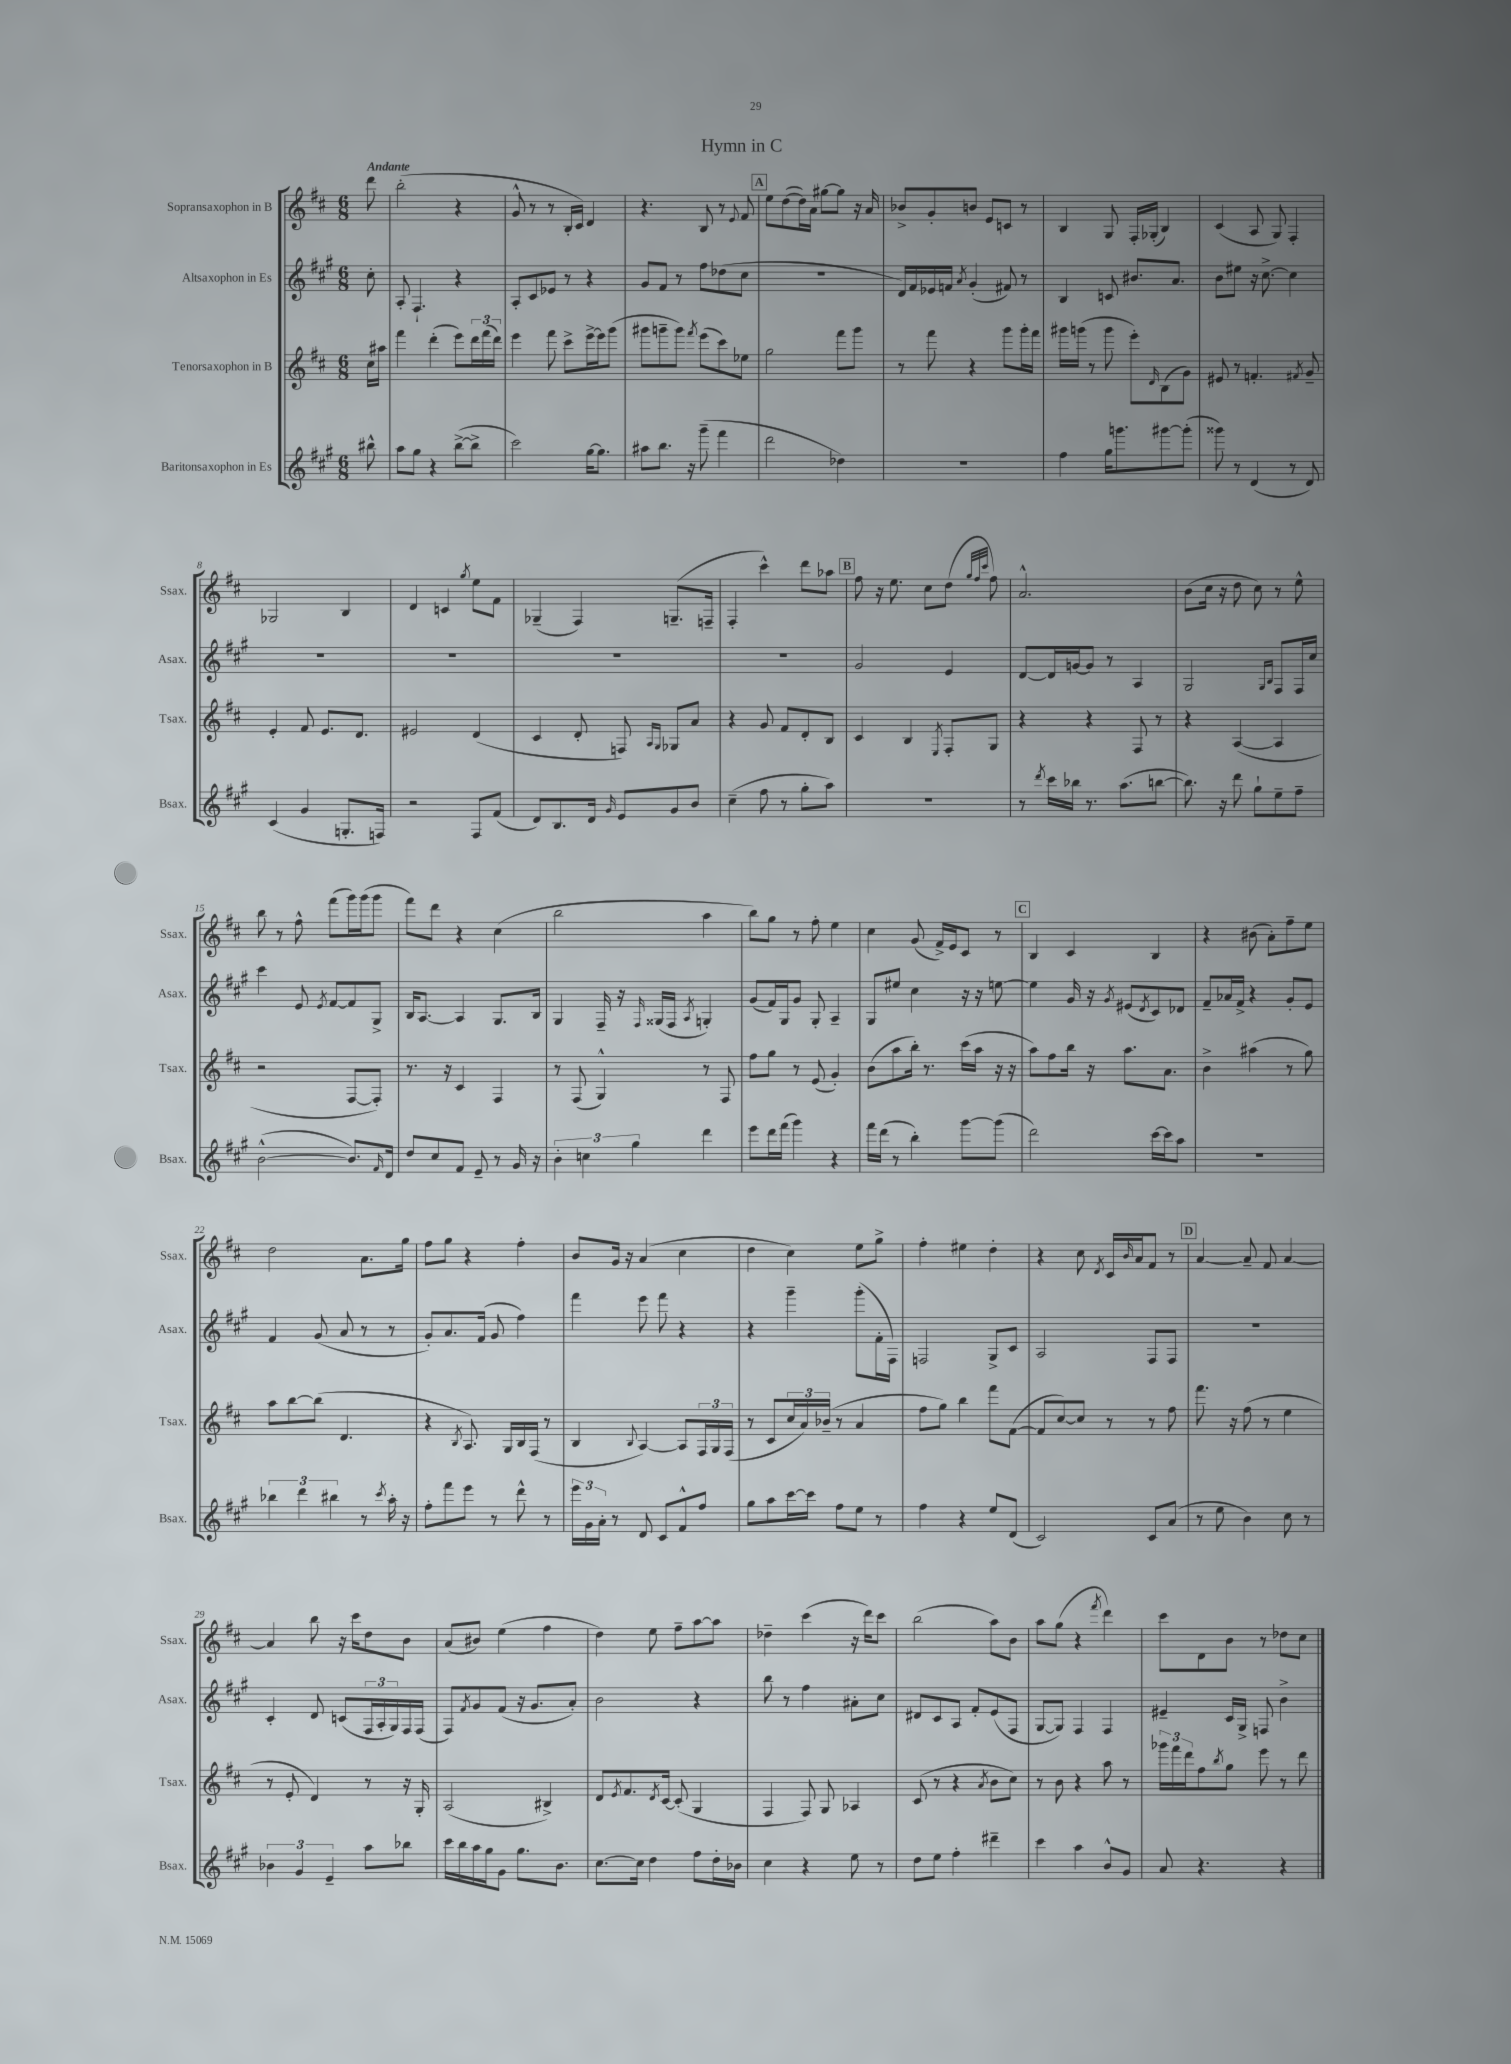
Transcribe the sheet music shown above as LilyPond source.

\header { title = "Hymn in C" }
<<
\new StaffGroup <<
\new Staff = "s0" \with { instrumentName = "Sopransaxophon in B" shortInstrumentName = "Ssax." } {
    \clef treble \key d \major \numericTimeSignature \time 6/8 \partial 8 \tempo "Andante"
    d'''8 |
    b''2-.( r4 |
    g'8-^ r8 r8 b16-. cis'16) d'4 |
    r4. b8 r8 \appoggiatura { e'8 } fis'8 |
    \mark \markup { \box "A" } e''8 d''8~( d''16) a'16 gis''8~ gis''8 r16 a'16 |
    bes'8-> g'8-. b'8 e'8 c'8 r8 |
    b4 g8 fis16-. ges16-.( b4) |
    cis'4( a8 g8) fis4-. |
    ges2 b4 |
    d'4 c'4 \acciaccatura { g''8 } e''8 fis'8 |
    ges4--( fis4) g8.--( f16-- |
    fis4-. cis'''4-^) d'''8 aes''8 |
    \mark \markup { \box "B" } fis''8 r16 e''8. cis''8 d''8( \grace { g''32 fis''32 cis'''32 } fis''8) |
    a'2.-^ |
    b'8( cis''16 r16 d''8 cis''8) r8 e''8-^ |
    b''8 r8 fis''8-^ fis'''8( g'''16) g'''16( g'''8 |
    fis'''8) d'''8 r4 cis''4( |
    b''2 a''4 |
    b''8) g''8 r8 fis''8-. e''4 |
    cis''4 g'8( fis'16->) e'16 cis'8 r8 |
    \mark \markup { \box "C" } b4 cis'4 b4 |
    r4 bis'8( a'8-.) fis''8-- e''8 |
    d''2 a'8. g''16 |
    fis''8 g''8 r4 fis''4-. |
    b'8 g'16 r16 a'4( cis''4 |
    d''4 cis''4) e''8 g''8-> |
    fis''4-. eis''4 d''4-. |
    r4 cis''8 \acciaccatura { d'8 } cis'16 \grace { b'16 } a'16 fis'8 r8 |
    \mark \markup { \box "D" } a'4~ a'8-- fis'8 a'4~ |
    a'4 b''8 r16 cis'''16 d''8 b'8 |
    a'8( bis'8) e''4( fis''4 |
    d''4) e''8 fis''8-- a''8~ a''8 |
    des''4-- cis'''4( r16 d'''16) cis'''8 |
    b''2( a''8) b'8 |
    a''8 g''8( r4 \acciaccatura { fis'''8 } d'''4) |
    cis'''8 d'8 b'8 r8 des''8 cis''8 \bar "|." |
}
\new Staff = "s1" \with { instrumentName = "Altsaxophon in Es" shortInstrumentName = "Asax." } {
    \clef treble \key a \major \numericTimeSignature \time 6/8 \partial 8
    cis''8-. |
    a8-. fis4.-! r4 |
    a8-. cis'8 ees'8 r8 r4 |
    gis'8 fis'8 r8 fis''8 des''8( cis''8 |
    \mark \markup { \box "A" } R2. |
    d'16) fis'16 ees'16 f'16 \acciaccatura { a'8 } gis'4-.( fis'8) r8 |
    b4 c'8 bis'8. a'8. |
    b'8 eis''8 r16 cis''8.~-> cis''4 |
    R2. |
    R2. |
    R2. |
    R2. |
    \mark \markup { \box "B" } gis'2 e'4 |
    d'8~ d'16 g'16~ g'8 r8 a4 |
    gis2 \grace { gis16 b16 } fis8 fis16 cis''16 |
    cis'''4 e'8 \acciaccatura { e'8 } fis'8~ fis'8 gis8-> |
    b16 a8.~ a4 gis8. b16 |
    gis4 fis16-- r16 \grace { fis16 } gisis16( fis16 \acciaccatura { a8 } g4-.) |
    gis'8( fis'16) gis16 gis'8 gis8-. a4-- |
    gis8 eis''8 cis''4 r16 r16 e''8~ |
    \mark \markup { \box "C" } e''4 gis'16 r16 \acciaccatura { gis'8 } eis'8( \acciaccatura { d'8 } cis'8) des'8 |
    fis'8-- aes'16 fis'16-> r4 gis'8-. e'8 |
    fis'4 gis'8( a'8 r8 r8 |
    gis'8-.) a'8. fis'16( gis'8 fis''4) |
    fis'''4 e'''8 fis'''8 r4 |
    r4 gis'''4-- gis'''8-.( fis'16-. fis16) |
    f2 gis8-> cis'8 |
    a2 fis8 fis8 |
    \mark \markup { \box "D" } R2. |
    cis'4-. d'8 c'8( \tuplet 3/2 { fis16 a16-. gis16) } fis16 fis16( |
    fis8) \acciaccatura { fis'8 } gis'8 fis'8( r16 gis'8. a'8-.) |
    b'2 r4 |
    b''8 r8 fis''4 ais'8-. cis''8 |
    dis'8 cis'8 a8 fis'8-. e'8( fis8 |
    gis8~ gis8) fis4 fis4 |
    eis'4-- cis'16 gis16-> f8 b'4-> \bar "|." |
}
\new Staff = "s2" \with { instrumentName = "Tenorsaxophon in B" shortInstrumentName = "Tsax." } {
    \clef treble \key d \major \numericTimeSignature \time 6/8 \partial 8
    cis''16 ais''16 |
    fis'''4 d'''4-.( e'''8) \tuplet 3/2 { d'''16 fis'''16( d'''16) } |
    e'''4 fis'''8 cis'''8-> e'''16~-> e'''16 g'''8( |
    gis'''8 g'''8-- g'''8) \acciaccatura { fis'''8 } e'''8( cis'''8) ees''8 |
    \mark \markup { \box "A" } g''2 fis'''8 g'''8 |
    r8 fis'''8 r4 g'''8 g'''16-. fis'''16 |
    gis'''16 g'''16( r8 g'''8 e'''8-.) \grace { d'16 } b8( g'8) |
    eis'8 r8 f'4.-. \acciaccatura { fis'8 } g'8-- |
    e'4-. fis'8 e'8. d'8. |
    eis'2 d'4( |
    cis'4 d'8-. f8) \grace { a16 g16 } ges8 a'8 |
    r4 g'8 fis'8 d'8-. b8 |
    \mark \markup { \box "B" } cis'4 b4 \acciaccatura { e8 } fis8-. g8 |
    r4 r4 fis8 r8 |
    r4 a4~( a4 |
    r2 fis8~ fis8-.) |
    r8. r16 cis'4 fis4 |
    r8 fis8( g4-^) r8 fis8 |
    fis''8 g''8 r8 e'8( g'4-.) |
    b'8( a''8 b''16-.) r8. cis'''16( a''16 r16 r16 |
    \mark \markup { \box "C" } a''8) fis''8 b''16 r16 a''8. a'8. |
    b'4-> ais''4( r8 g''8) |
    a''8 b''8~ b''8( d'4. |
    r4 \acciaccatura { b8 } a8.) g16 b16 fis16( r8 |
    b4 \appoggiatura { b8 } a4~) a8 \tuplet 3/2 { fis16 g16 fis16( } |
    r8 cis'8 \tuplet 3/2 { cis''16 a'16) bes'16--( } r8 a'4 |
    fis''8 g''8) b''4 fis'''8 fis'8~( |
    fis'8 cis''8~) cis''8 r8 r8 fis''8 |
    \mark \markup { \box "D" } fis'''8. r16 fis''8( r8 e''4 |
    r8 e'8-. d'4) r8 r16 g16-. |
    a2( bis4->) |
    d'8 \acciaccatura { e'8 } fis'8. \acciaccatura { d'8 } cis'16~ cis'8-.( g4 |
    fis4 fis8) g8 aes4 |
    cis'8( r8 r4 \acciaccatura { a'8 } b'8 cis''8) |
    r8 b'8 r4 a''8 r8 |
    \tuplet 3/2 { ges'''16 fis'''16 d'''16 } fis''8 \acciaccatura { b''8 } g''8 e'''8 r8 d'''8 \bar "|." |
}
\new Staff = "s3" \with { instrumentName = "Baritonsaxophon in Es" shortInstrumentName = "Bsax." } {
    \clef treble \key a \major \numericTimeSignature \time 6/8 \partial 8
    bis''8-^ |
    a''8 gis''8 r4 b''8~->( b''8-> |
    cis'''2) gis''16~ gis''8. |
    ais''8 b''8. r16 gis'''8--( fis'''4 |
    \mark \markup { \box "A" } d'''2 des''4) |
    R2. |
    fis''4 gis''16 g'''8. gis'''8~ gis'''8-.( |
    gisis'''8) r8 d'4( r8 d'8) |
    cis'4( gis'4 g8.-. f16) |
    r2 fis8 fis'8( |
    d'8) b8. d'16 \grace { gis'16 } e'8 gis'8 b'8 |
    cis''4--( fis''8 r8 gis''8-. a''8) |
    \mark \markup { \box "B" } R2. |
    r8 \acciaccatura { d'''8 } cis'''16 bes''16 r8. a''8.( b''8~ |
    b''8.) r16 d'''8 gis''8-! e''8-- fis''8-- |
    b'2~-^( b'8.) \grace { fis'16 } d'16 |
    d''8 cis''8 fis'8 e'8-- r8 gis'16 r16 |
    \tuplet 3/2 { b'4-. c''4 gis''4 } d'''4 |
    e'''8 d'''16 fis'''16( gis'''4) r4 |
    fis'''16 d'''16( r8 b''4-.) gis'''8~ gis'''8( |
    \mark \markup { \box "C" } d'''2) cis'''16~ cis'''16 a''8 |
    R2. |
    \tuplet 3/2 { bes''4 d'''4 bis''4 } r8 \acciaccatura { cis'''8 } a''16-. r16 |
    fis''8-. fis'''8 e'''8 r8 d'''8-^ r8 |
    \tuplet 3/2 { e'''16 gis'16 a'16-. } r8 d'8 cis'8 fis'8-^ fis''8 |
    gis''8 a''8 cis'''16~ cis'''16 fis''8 e''8 r8 |
    fis''4 r4 e''8 d'8( |
    cis'2) cis'8 a'8( |
    \mark \markup { \box "D" } r8 e''8 b'4) cis''8 r8 |
    \tuplet 3/2 { bes'4 gis'4 e'4-- } a''8 bes''8 |
    cis'''16 b''16 a''16 gis''16 gis'8 gis''8. b'8. |
    cis''8.~ cis''16 d''4 fis''8 d''16-. bes'16 |
    cis''4 r4 e''8 r8 |
    d''8 e''8 fis''4-. dis'''4-- |
    cis'''4 a''4 b'8-^ gis'8 |
    a'8 r4. r4 \bar "|." |
}
>>
>>
